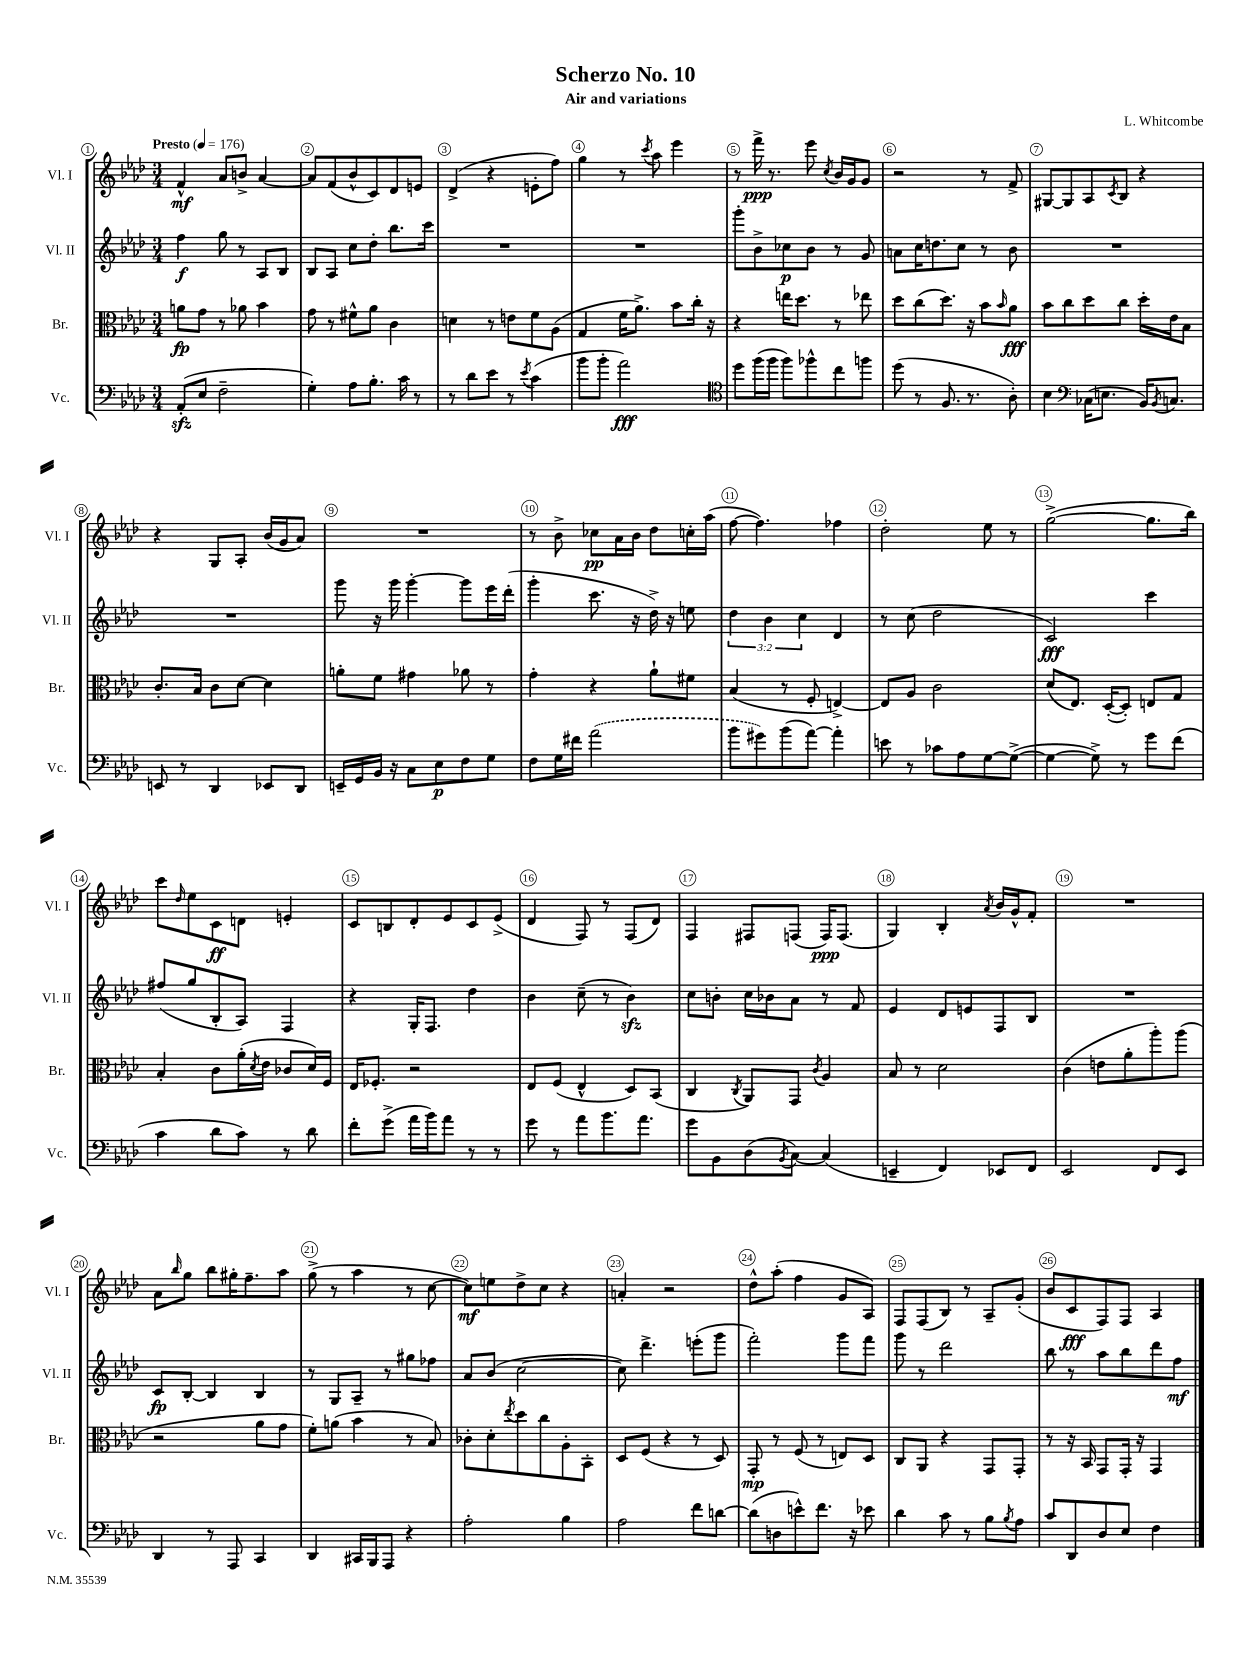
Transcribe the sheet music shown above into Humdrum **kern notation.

**kern	**kern	**kern	**kern
*staff4	*staff3	*staff2	*staff1
*clefF4	*clefC3	*clefG2	*clefG2
*k[b-e-a-d-]	*k[b-e-a-d-]	*k[b-e-a-d-]	*k[b-e-a-d-]
*M3/4	*M3/4	*M3/4	*M3/4
*MM176	*MM176	*MM176	*MM176
(8AA-'	8a	4ff	4f^^
8E-	8g	.	.
2F~	8r	8gg	8a-
.	8a-	8r	8b^
.	4b-	8A-	[4a-
.	.	8B-	.
=	=	=	=
4G')	8g	8B-	8a-]
.	8r	8A-	(8f
8A-	8f#^^	8cc	8b-^^
8.B-'	8a-	8dd-'	8c)
.	4c	8.bb-	8d-
16c	.	.	.
8r	.	.	8e
.	.	16ccc	.
=	=	=	=
8r	4d	2.r	(4d-^
8d-	.	.	.
8e-	8r	.	4r
8r	8e	.	.
8qe-	.	.	.
(4c	8f	.	8e'
.	(8A-	.	8ff)
=	=	=	=
8b-	4G	2.r	4gg
8b-'	.	.	.
2a-)	16f	.	8r
.	8.a-^)	.	.
.	.	.	8qccc
.	.	.	8aa-
.	8b-	.	4eee-
.	16cc'	.	.
.	16r	.	.
=	=	=	=
*clefC4	*	*	*
8dd-	4r	8ggg'	8r
(16ff	.	8b-^	16fff^
16ff	.	.	8.r
8ff)	16ee	8cc-	.
.	8.dd-	.	.
8ff-^^	.	8b-	8eee-
.	.	.	8qcc
8cc	8r	8r	16b-
.	.	.	16g
8ff	8ee-	8g	8g
=	=	=	=
(8dd-	8dd-	8a	2r
8r	(8cc	16cc	.
.	.	8.dd	.
8.F	8.dd-)	.	.
.	.	8cc	.
8.r	16r	.	.
.	8b-	8r	8r
.	16qqb-	.	.
8A-')	8a-	8b-	8f^
=	=	=	=
4B-	8b-	2.r	[8G#
.	8cc	.	8G#]
*clefF4	*	*	*
(16C-	8dd-	.	8A-
8.E	.	.	.
.	.	.	8qc
.	8cc	.	8B-
16BB-)	16dd-'	.	4r
8qBB-	.	.	.
8.C	16e-	.	.
.	8B-	.	.
=	=	=	=
8EE	8.c'	2.r	4r
8r	.	.	.
.	16B-	.	.
4DD-	8c	.	8G
.	[8d-	.	8A-'
8EE-	4d-]	.	(16b-
.	.	.	16g
8DD-	.	.	8a-)
=	=	=	=
16EE~	8a'	8ggg	2.r
16GG	.	.	.
16BB-	8f	16r	.
16r	.	16ggg	.
8C	4g#	[4ggg'	.
8E-	.	.	.
8F	8a-	8ggg]	.
8G	8r	16eee-	.
.	.	(16ddd-'	.
=	=	=	=
8F	4g'	4ggg'	8r
16G	.	.	8b-^
16f#	.	.	.
(2a-	4r	8.ccc	8cc-
.	.	.	16a-
.	.	16r	16b-
.	8a-`	16dd-^)	8dd-
.	.	16r	.
.	8f#	8ee	16cc'
.	.	.	(16aa-
=	=	=	=
8b-	(4B-	6dd-	[8ff
8g#)	.	.	4.ff])
.	.	6b-	.
(8b-	8r	.	.
.	.	6cc	.
[8a-)	8F'	.	.
4a-']	[4E^)	4d-	4ff-
=	=	=	=
8e	8E]	8r	2dd-'
8r	8A-	(8cc	.
8c-	2c	2dd-	.
8A-	.	.	.
[8G	.	.	8ee-
(8G^_	.	.	8r
=	=	=	=
4G_	(8d-	2c)	([2gg^
.	8.E-)	.	.
8G^])	.	.	.
.	([16D-'	.	.
8r	8D-'])	.	.
8g	8E	4ccc	8.gg]
(8f	8G	.	.
.	.	.	16bb-)
=	=	=	=
4c	4B-'	(8ff#	8ccc
.	.	.	16qqdd-
.	.	8gg	8ee-
8d-	8c	8B-'	8c
8c)	(16a-'	8A-)	8d
.	8qd-	.	.
.	16e-	.	.
8r	8c-	4F	4e'
8d-	16d-)	.	.
.	16F	.	.
=	=	=	=
8f'	16E-	4r	8c
.	8.F-'	.	.
(8g^	.	.	8B
16a-	2r	16G'	8d-'
16b-)	.	8.F	.
8a-	.	.	8e-
8r	.	4dd-	8c
8r	.	.	(8e-^
=	=	=	=
8g	8E-	4b-	4d-
8r	(8F	.	.
8a-	4E-^^	(8cc~	8F)
8.b-	.	8r	8r
.	8D-)	4b-)	(8F
8.a-	.	.	.
.	(8BB-	.	8d-)
=	=	=	=
8g	4C	8cc	4F
8BB-	.	8b'	.
.	8qC	.	.
(8D-	8AA-)	16cc	8F#
.	.	16b-	.
8qBB-	.	.	.
[8C)	8GG	8a-	(8F
.	8qc	.	.
(4C]	4A-	8r	16F)
.	.	.	(8.F
.	.	8f	.
=	=	=	=
4EE~	8B-	4e-	4G)
.	8r	.	.
4FF)	2d-	8d-	4B-'
.	.	8e	.
.	.	.	8qa-
8EE-	.	8F	16b-
.	.	.	16g^^
8FF	.	8B-	8f'
=	=	=	=
2EE-	(4c	2.r	2.r
.	8e	.	.
.	8a-'	.	.
8FF	8aa-')	.	.
8EE-	(8aa-	.	.
=	=	=	=
4DD-	2r	8c	8a-
.	.	.	16qqbb-
.	.	[8B-'	8gg
8r	.	4B-]	8bb-
8AAA-	.	.	16gg#'
.	.	.	8.ff~
4CC	8a-	4B-	.
.	8g	.	8aa-
=	=	=	=
4DD-	8f')	8r	(8gg^
.	(8a	8G	8r
16CC#	4b-	8A-~	4aa-
16BBB-	.	.	.
8AAA-	.	8r	.
4r	8r	8gg#	8r
.	8B-)	8ff-	[8cc
=	=	=	=
2A-'	8c-'	8a-	8cc])
.	8d-'	(8b-	8ee
.	8qee-	.	.
.	8dd-	[2cc	8dd-^
.	8cc	.	8cc
4B-	8A-'	.	4r
.	8BB-'	.	.
=	=	=	=
2A-	8D-	8cc])	4a'
.	(8F	4.ddd-^	.
.	4r	.	2r
8f	8r	(8eee'	.
[8d	8D-)	8ggg	.
=	=	=	=
(8d]	8GG'	2fff')	8dd-^^
8D	8r	.	(8aa-'
8e^^)	(8F	.	4ff
8.f	8r	.	.
.	8E)	8ggg	8g
16r	.	.	.
8e-	8D-	8fff	8A-)
=	=	=	=
4d-	8C	8ggg	8F
.	8AA-	8r	(8F
8c	4r	2ddd-	8B-)
8r	.	.	8r
8B-	8GG	.	8A-~
8qB-	.	.	.
8A-	8GG'	.	(8g'
=	=	=	=
8c	8r	8bb-	8b-
8DD-	16r	8r	8c
.	16BB-	.	.
8D-	8GG	8aa-	8F)
8E-	16GG'	8bb-	8F
.	16r	.	.
4F	4GG	8ddd-	4A-
.	.	8ff	.
==	==	==	==
*-	*-	*-	*-
